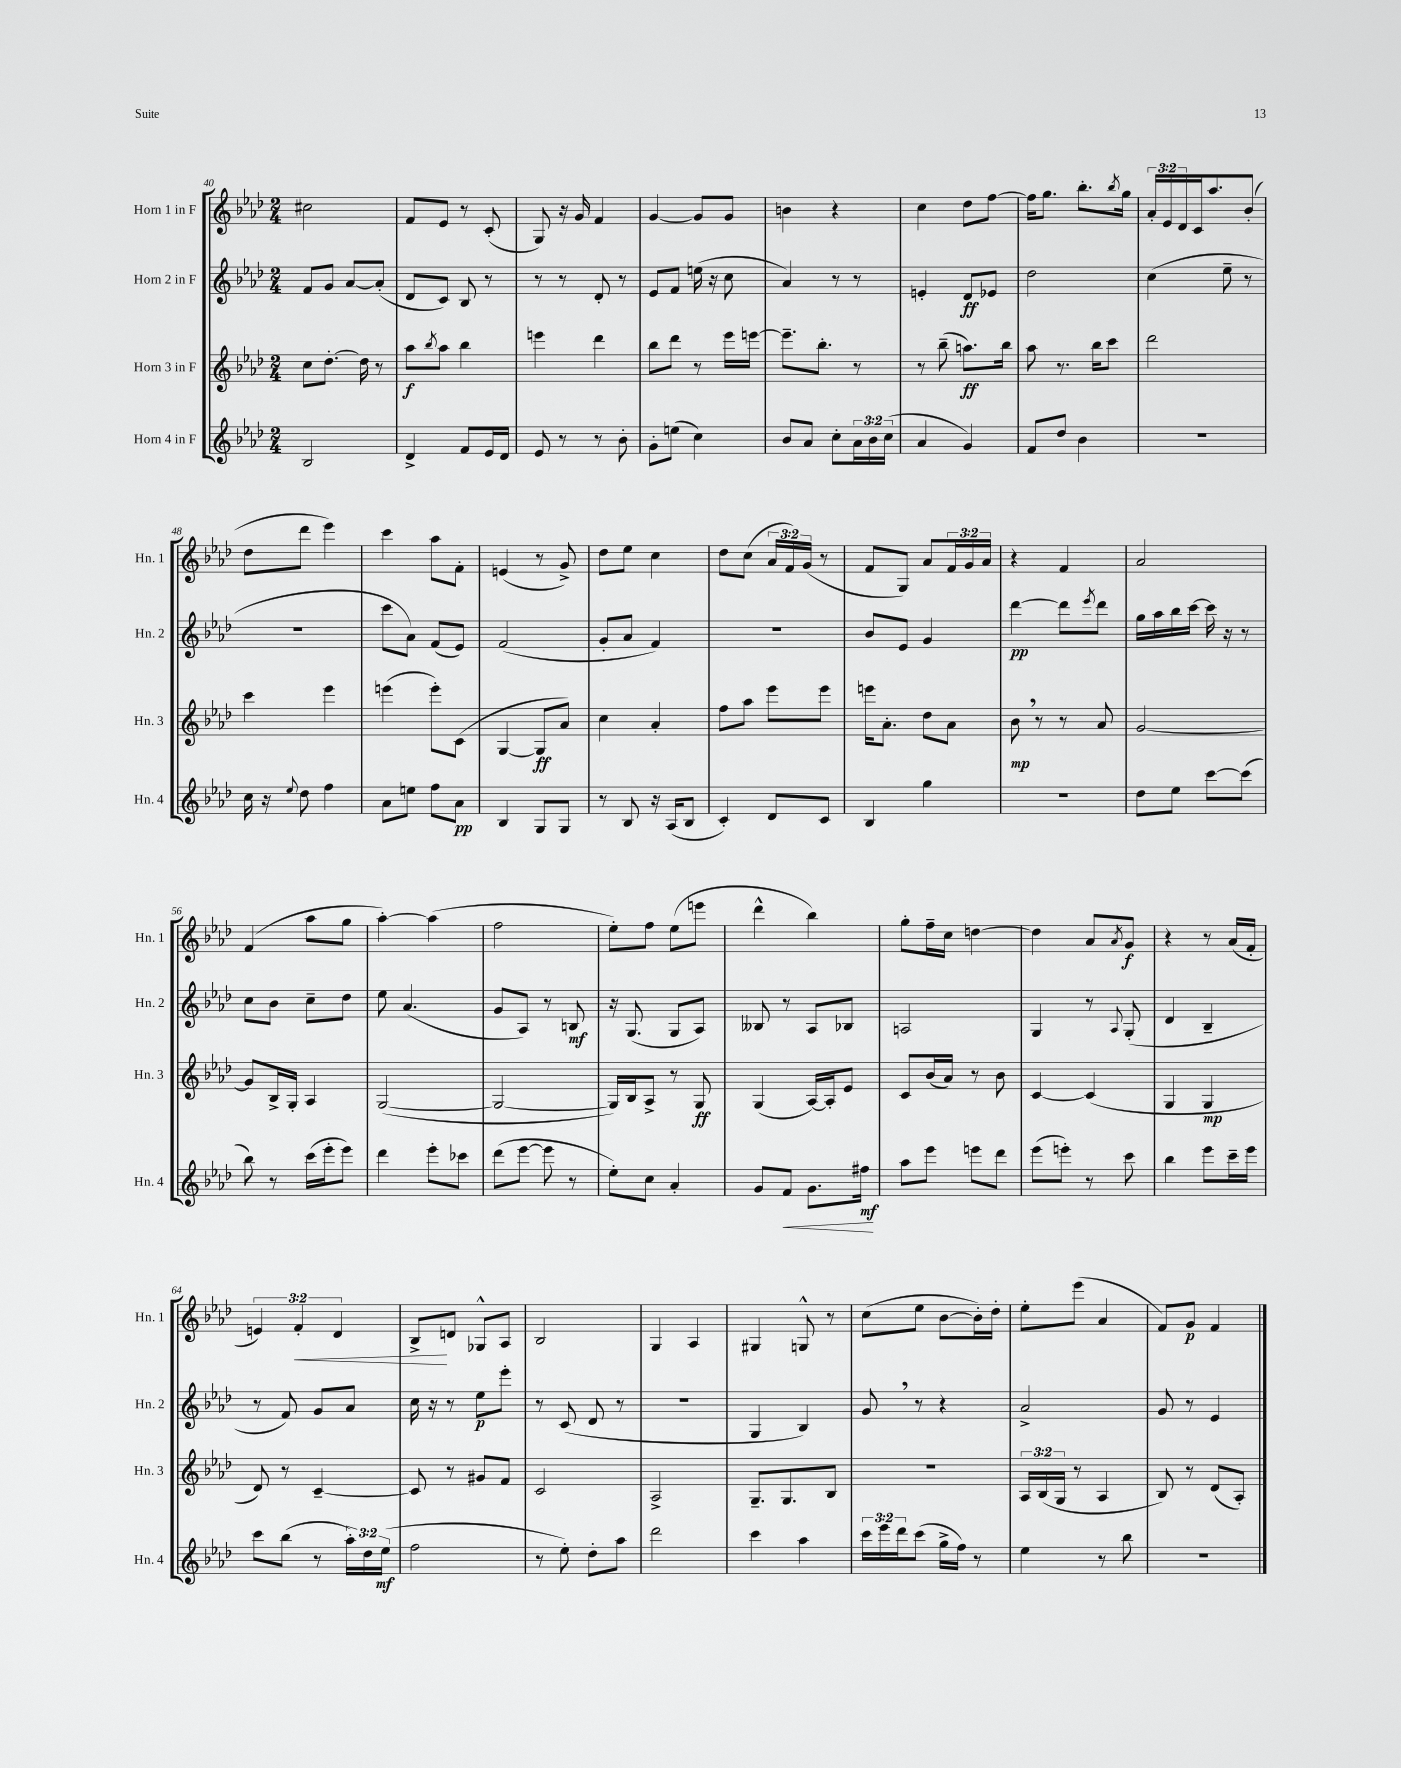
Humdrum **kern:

**kern	**kern	**kern	**kern
*staff4	*staff3	*staff2	*staff1
*clefG2	*clefG2	*clefG2	*clefG2
*k[b-e-a-d-]	*k[b-e-a-d-]	*k[b-e-a-d-]	*k[b-e-a-d-]
*M2/4	*M2/4	*M2/4	*M2/4
2B-	8cc	8f	2cc#
.	[8.dd-'	8g	.
.	.	[8a-	.
.	16dd-]	.	.
.	8r	(8a-']	.
=	=	=	=
4d-^	8aa-	8d-	8f
.	8qbb-	.	.
.	8aa-	8c)	8e-
8f	4bb-	8B-	8r
16e-	.	8r	(8c'
16d-	.	.	.
=	=	=	=
8e-	4eee	8r	8G)
8r	.	8r	16r
.	.	.	16g
8r	4ddd-	8d-'	4f
8b-'	.	8r	.
=	=	=	=
8g'	8bb-	8e-	[4g
(8ee	8ddd-	8f	.
4cc)	8r	(16ee	8g]
.	.	16r	.
.	16eee-	8cc	8g
.	[16eee	.	.
=	=	=	=
8b-	8.eee~]	4a-)	4b
8a-	.	.	.
.	8.bb-'	.	.
8cc'	.	8r	4r
24a-	8r	8r	.
24b-	.	.	.
(24cc	.	.	.
=	=	=	=
4a-	8r	4e'	4cc
.	(8bb-~	.	.
4g)	8.aa)	8d-	8dd-
.	.	8e-	[8ff
.	16bb-	.	.
=	=	=	=
8f	8aa-	2dd-	16ff]
.	.	.	8.gg
8dd-	8.r	.	.
4b-	.	.	8.bb-'
.	16bb-	.	.
.	8ccc	.	.
.	.	.	8qbb-
.	.	.	16gg
=	=	=	=
2r	2ddd-	(4cc	24a-'
.	.	.	24e-
.	.	.	24d-
.	.	.	16c
.	.	.	8.aa-
.	.	8ee-~	.
.	.	8r	(8b-'
=	=	=	=
16cc	4ccc	2r	8dd-
16r	.	.	.
8qqee-	.	.	.
8dd-	.	.	8ddd-
4ff	4eee-	.	4eee-)
=	=	=	=
8a-	(4eee	8ccc	4ccc
8ee	.	8a-)	.
8ff	8eee')	(8f	8aa-
8a-	(8c	8e-)	8f'
=	=	=	=
4B-	[4G	(2f	(4e
8G	8G]	.	8r
8G	8a-)	.	8g^)
=	=	=	=
8r	4cc	8g'	8dd-
8B-	.	8a-	8ee-
16r	4a-'	4f)	4cc
(16A-	.	.	.
8B-	.	.	.
=	=	=	=
4c')	8ff	2r	8dd-
.	8aa-	.	(8cc
8d-	8eee-	.	24a-
.	.	.	24f)
.	.	.	(24g
8c	8eee-	.	8r
=	=	=	=
4B-	16eee	8b-	8f
.	8.a-'	.	.
.	.	8e-	8G)
4gg	8dd-	4g	8a-
.	8a-	.	24f
.	.	.	24g
.	.	.	24a-
=	=	=	=
2r	8b-	[4ddd-	4r
.	8r	.	.
.	8r	8ddd-]	4f
.	.	8qeee-	.
.	8a-	8ddd-	.
=	=	=	=
8dd-	[2g	16gg	2a-
.	.	16aa-	.
8ee-	.	16bb-	.
.	.	[16ccc	.
[8ccc	.	16ccc]	.
.	.	16r	.
(8ccc]	.	8r	.
=	=	=	=
8bb-)	8g]	8cc	(4f
8r	16B-^	8b-	.
.	16G'	.	.
(16ccc	4A-	8cc~	8aa-
16eee-'	.	.	.
8eee-)	.	8dd-	8gg
=	=	=	=
4ddd-	([2G	8ee-	[4aa-')
.	.	(4.a-	.
8eee-'	.	.	(4aa-]
8ccc-	.	.	.
=	=	=	=
(8ddd-	2G_	8g	2ff
[8eee-	.	8A-)	.
8eee-]	.	8r	.
8r	.	8B	.
=	=	=	=
8ee-')	16G])	16r	8ee-')
.	16B-	(8.G	.
8cc	8A-^	.	8ff
4a-'	8r	8G	(8ee-
.	8G	8A-)	8eee
=	=	=	=
8g	(4G	8B--	4ddd-^^
8f	.	8r	.
8.g	[16A-)	8A-	4bb-)
.	16A-']	.	.
.	8e-	8B-	.
16ff#	.	.	.
=	=	=	=
8aa-	8c	2A	8gg'
8eee-	(16b-	.	16ff~
.	16a-)	.	16cc
8eee	8r	.	[4dd
8ddd-	8b-	.	.
=	=	=	=
(8eee-	[4c	4G	4dd]
8eee')	.	.	.
8r	(4c]	8r	8a-
.	.	8qqA-	8qa-
8ccc	.	(8G'	8g
=	=	=	=
4bb-	4G	4d-	4r
8eee-	4G	4B-~	8r
16ccc~	.	.	(16a-
16eee-	.	.	16f'
=	=	=	=
8ccc	8d-)	8r	6e)
(8bb-	8r	8f)	.
.	.	.	6f'
8r	[4c~	8g	.
.	.	.	6d-
24aa-')	.	8a-	.
24dd-	.	.	.
(24ee-	.	.	.
=	=	=	=
2ff	8c]	16cc	8B-^
.	.	16r	.
.	8r	8r	8d
.	8g#	8ee-	8G-^^
.	8f	8eee-'	8A-
=	=	=	=
8r	2c	8r	2B-
8ee-')	.	(8c	.
8dd-'	.	8d-	.
8aa-	.	8r	.
=	=	=	=
2ddd-	2A-^	2r	4G
.	.	.	4A-
=	=	=	=
4ccc	8.G~	4G	4G#
.	8.G	.	.
4aa-	.	4B-)	8G^^
.	8B-	.	8r
=	=	=	=
24ccc	2r	8g	(8cc
24eee-	.	.	.
24ddd-	.	.	.
(8ccc	.	8r	8ee-
16gg^	.	4r	[8b-
16ff)	.	.	.
8r	.	.	16b-'])
.	.	.	16dd-'
=	=	=	=
4ee-	24A-	2a-^	8ee-'
.	(24B-	.	.
.	24G	.	.
.	8r	.	(8eee-
8r	4A-	.	4a-
8bb-	.	.	.
=	=	=	=
2r	8B-)	8g	8f)
.	8r	8r	8g
.	(8d-	4e-	4f
.	8A-')	.	.
==	==	==	==
*-	*-	*-	*-
